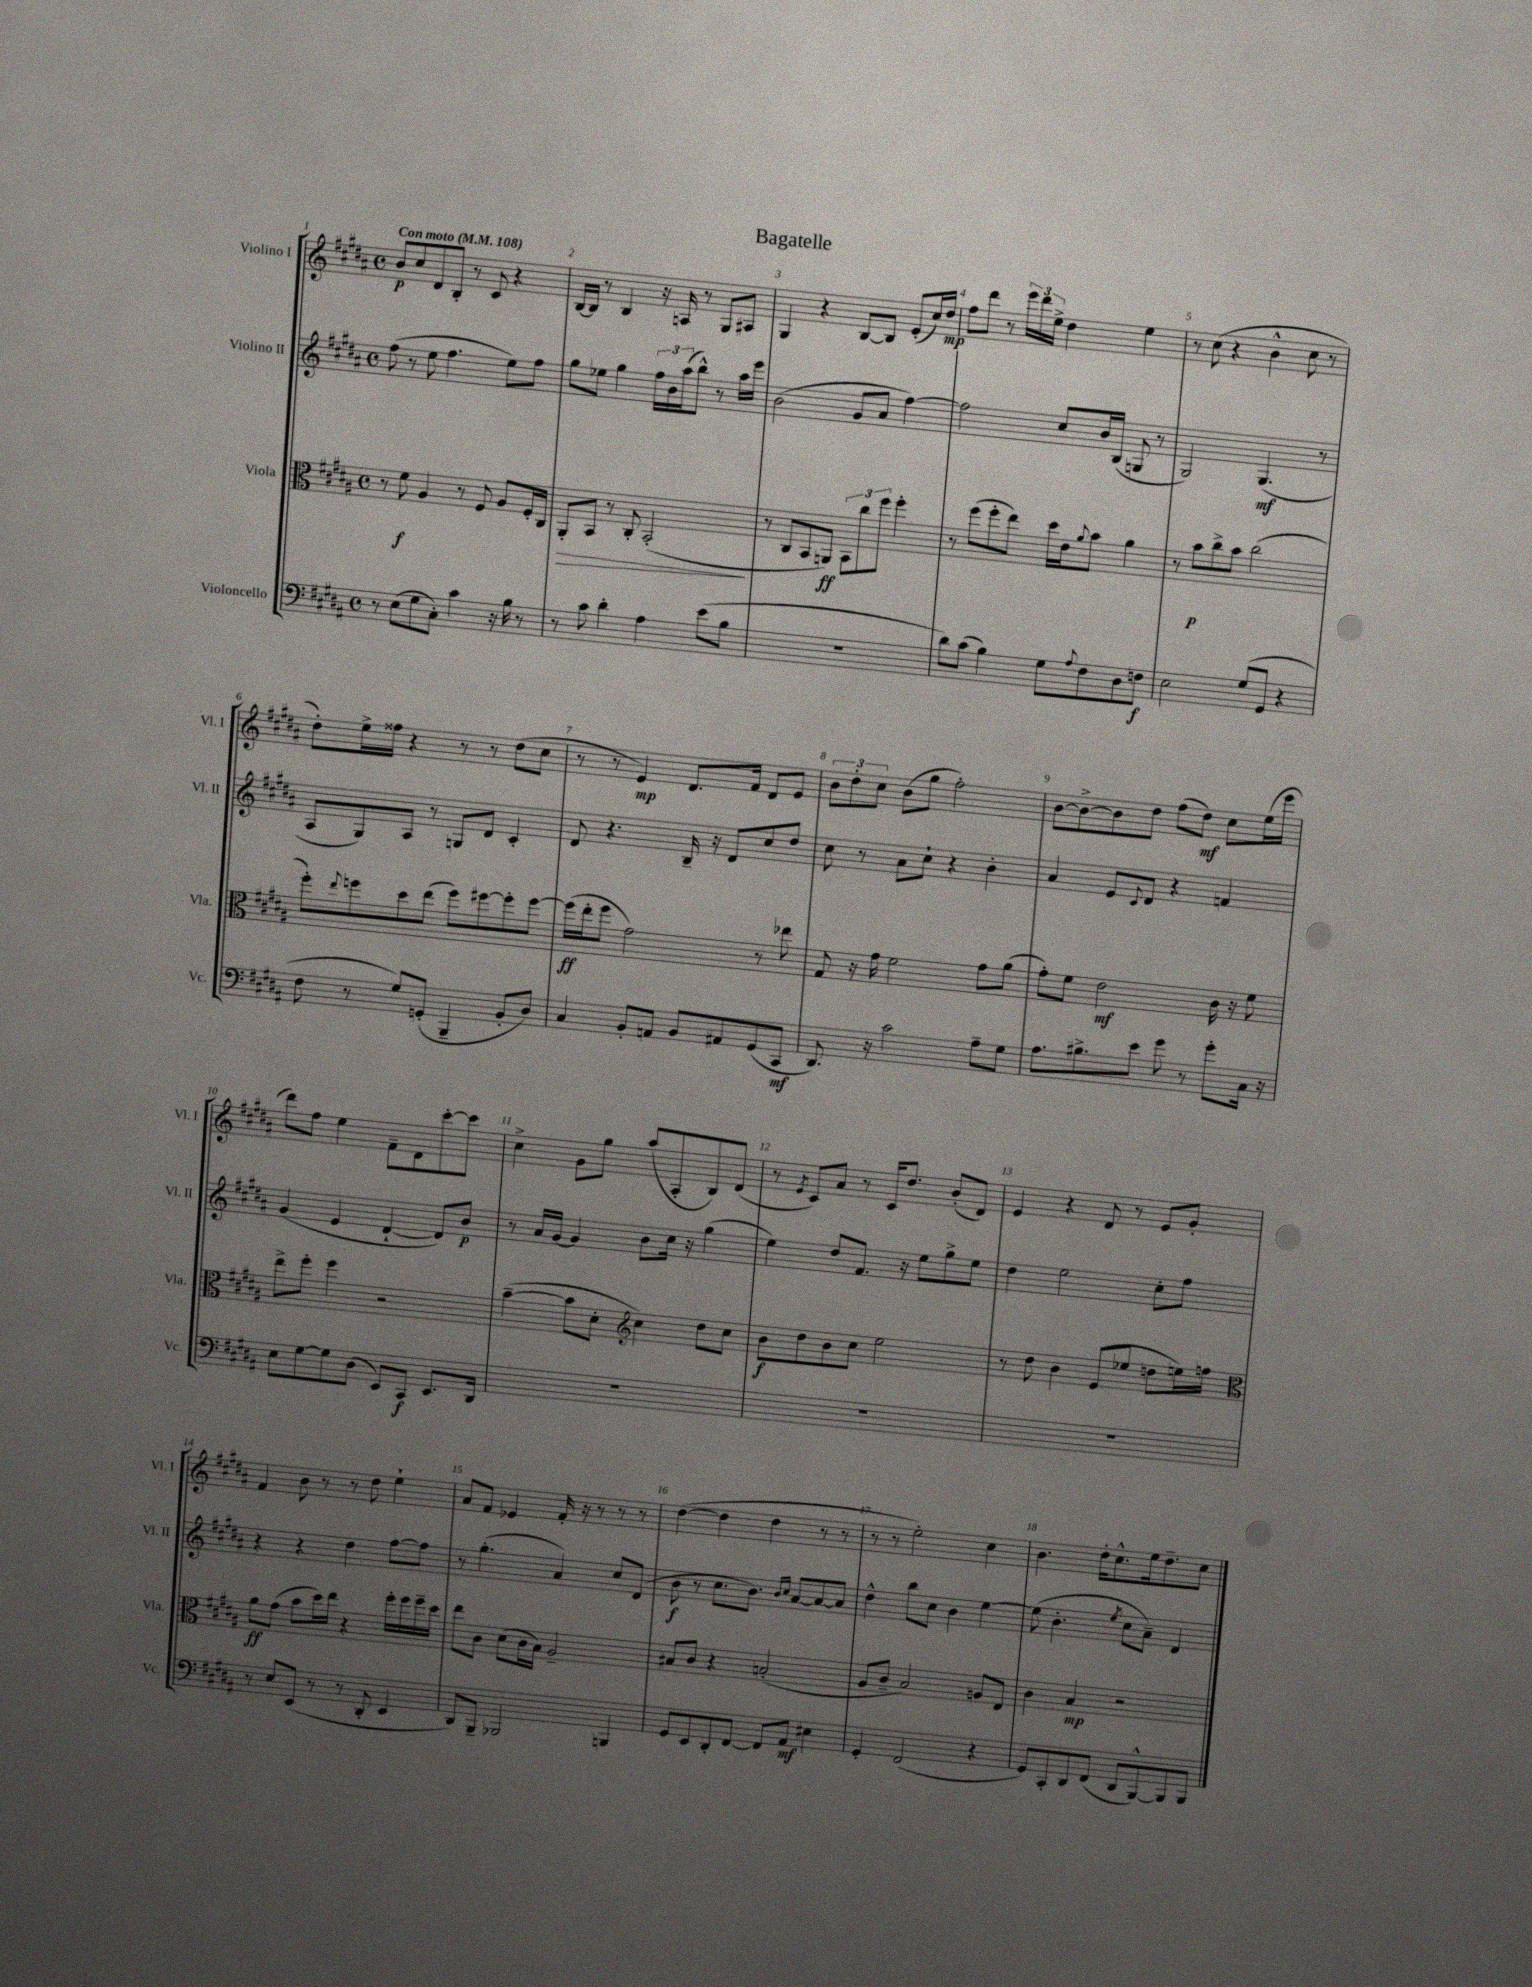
\header { title = "Bagatelle" }
<<
\new StaffGroup <<
\new Staff = "s0" \with { instrumentName = "Violino I" shortInstrumentName = "Vl. I" } {
    \clef treble \key b \major \defaultTimeSignature \time 4/4 \tempo "Con moto" 4 = 108
    b'8\p cis''8 dis'8 b8-. r8 cis'8 r4 |
    b16~ b16 r8 b4 r16 a16 r8 gis8 ais8 |
    gis4 r4 b8~ b8 e'8-.( cis''16) dis''16\mp |
    fis''8 dis'''8 r8 \tuplet 3/2 { e'''16 dis'''16 e''16-> } dis''4 e''4 |
    r8 cis''8( r4 b'4-^ cis''8 r8 |
    dis''8-.) e''16-> fisis''16 r4 r8 r8 dis''8( cis''8 |
    r8 r8 e'4\mp) dis'8. fis'16 dis'8 e'8 |
    \tuplet 3/2 { b'8 dis''8-. cis''8 } b'8( gis''8 fis''2-.) |
    b'8~ b'8~-> b'8 dis''8 fis''8( dis''8\mf) cis''8 e''16( e'''16 |
    dis'''8) fis''8 e''4 fis'8-- dis'8 cis'''8~-. cis'''8 |
    cis''4-> gis'8 gis''8 ais''8( ais8-. b8) dis'8( |
    r8 \acciaccatura { e'8 } cis'8) ais'8 r8 cis'16 dis''8. b'8-.( dis'8) |
    e'4 r4 dis'8 r8 e'8 gis'8-. |
    fis'4 b'8 r8 r8 dis''8 e''4-! |
    ais'8 fis'8 ees'4 fis'16-. r16 r8 r8 r8 |
    dis''4~( dis''4 dis''4 r8 r8 |
    r8 r8 e''2-.) cis''4 |
    b'4. dis''16-. cis''8.-^ e''16 dis''8.-- cis''8 \bar "|." |
}
\new Staff = "s1" \with { instrumentName = "Violino II" shortInstrumentName = "Vl. II" } {
    \clef treble \key b \major \defaultTimeSignature \time 4/4
    fis''8( r8 e''8 fis''4. e''8) fis''8 |
    gis''8 ees''8 gis''4 \tuplet 3/2 { fis''16 b'16 ais''16( } b''8-^) r8 ais''16 e'''16 |
    b'2( gis'8 ais'8 fis''4~) |
    fis''2 cis''8 b'16 b16( g8 r8 |
    gis2) gis4.\mf( r8 |
    ais8 gis8) ais8 r8 g8 dis'8 cis'4-. |
    dis'8 r4. b16-- r16 dis'8 cis''8 dis''8 |
    cis''8 r8 ais'8 cis''8-! r4 b'4-. |
    ais'4 e'8 \appoggiatura { cis'8 } dis'8 r4 f'4 |
    gis'4( e'4 dis'4~-! dis'8) b'8\p |
    r8 ais'16 gis'16~ gis'4 b'8 cis''16 r16 gis''4( |
    e''4) dis''8 fis'8. r16 e''8 gis''8-> e''8 |
    dis''4 e''2 cis''8-. fis''8 |
    r4 r4 dis''4 fis''8~ fis''8 |
    r8 gis''4.-.( ais'4) cis''8 dis'8( |
    b'8\f r8 cis''8. b'8.) \grace { b'16 cis''16 } ais'8~ ais'8~ ais'8 |
    dis''4-^ b''8 cis''8 b'4 e''4~ |
    e''8( b'4.-. \acciaccatura { e''8 } cis''8 ais'8--) dis'4 \bar "|." |
}
\new Staff = "s2" \with { instrumentName = "Viola" shortInstrumentName = "Vla." } {
    \clef alto \key b \major \defaultTimeSignature \time 4/4
    r8 fis'8\f ais4 r8 fis8 ais8 fis16-. cis16 |
    ais,8-.\> b,8 r8 cis8-. b,2-.\!( |
    r8 cis8 b,8 a,8\ff) \tuplet 3/2 { b,8 cis''8 fis''8 } fis''4-. |
    r8 fis''8( fis''8-. e''8) dis''16 e'16 \appoggiatura { ais'8 } b'8 ais'4 |
    r8 b'8\p cis''8-> b'8 cis''2( |
    fis''8-.) \appoggiatura { e''8 } f''8 dis''8 e''8( f''8) fis''8~ fis''8-. fis''8~ |
    fis''16\ff( e''16-. fis''8 gis'2) r8 ees''8 |
    gis8 r16 gis'16 fis'2 gis'8 ais'8( |
    gis'8-.) fis'8 e'2\mf cis'16 r16 fis'8 |
    e''8-> fis''8-. fis''4 r2 |
    b'4~--( b'8 dis'8-. \clef treble cis''4) dis''8 cis''8 |
    b'8\f dis''8 b'8 cis''8 e''2 |
    r8 dis''8 b'4 e'8( ees''8 d''8 e''16) f''16 |
    \clef alto ais'8\ff gis'8( b'8 dis''16) e''16 r4 fis''16-. fis''16 fis''16-- dis''16 |
    e''8 cis'8 dis'8( cis'16 b16) ais2-- |
    bis8 cis'8 r4 b2-.( |
    ais8 cis'8-- b2) a8 e8 |
    cis'4 b4\mp r2 \bar "|." |
}
\new Staff = "s3" \with { instrumentName = "Violoncello" shortInstrumentName = "Vc." } {
    \clef bass \key b \major \defaultTimeSignature \time 4/4
    r8 e8( gis8 cis8-.) cis'4 r16 b16 r8 |
    r8 cis'8 dis'4-. ais4 e'8( b8 |
    R1 |
    dis'8) cis'8( b4) gis8 \appoggiatura { ais8 } fis8 dis8 f8\f |
    e2 gis8( gis,8 r4 |
    fis8 r8 gis8) g,8-.( b,,4-- b,8-. dis8) |
    cis4 b,8-. a,8 b,8 ais,8 gis,8( cis,8\mf |
    dis,8.) r16 cis'2 ais8-- gis8 |
    ais8. bis8.-> e'8 gis'8 r8 gis'8-. cis16 r16 |
    e8 gis8~ gis8 dis8( e,8) cis,8\f e,8. dis,16 |
    R1 |
    R1 |
    R1 |
    r8 e8 e,8( r8 r8 dis,8-. e,4 |
    dis,8) b,,8-- bes,,2 b,,4 |
    gis,8 e,8 dis,8-. fis,8~ fis,8 ais,8\mf eis4 |
    gis,4-. fis,2( r4 |
    gis,8) cis,8-. dis,8 fis,8( dis,8 b,,8~-^) b,,8 b,,8 \bar "|." |
}
>>
>>
\layout { \context { \Score \override BarNumber.break-visibility = ##(#f #t #t) barNumberVisibility = #all-bar-numbers-visible } }
